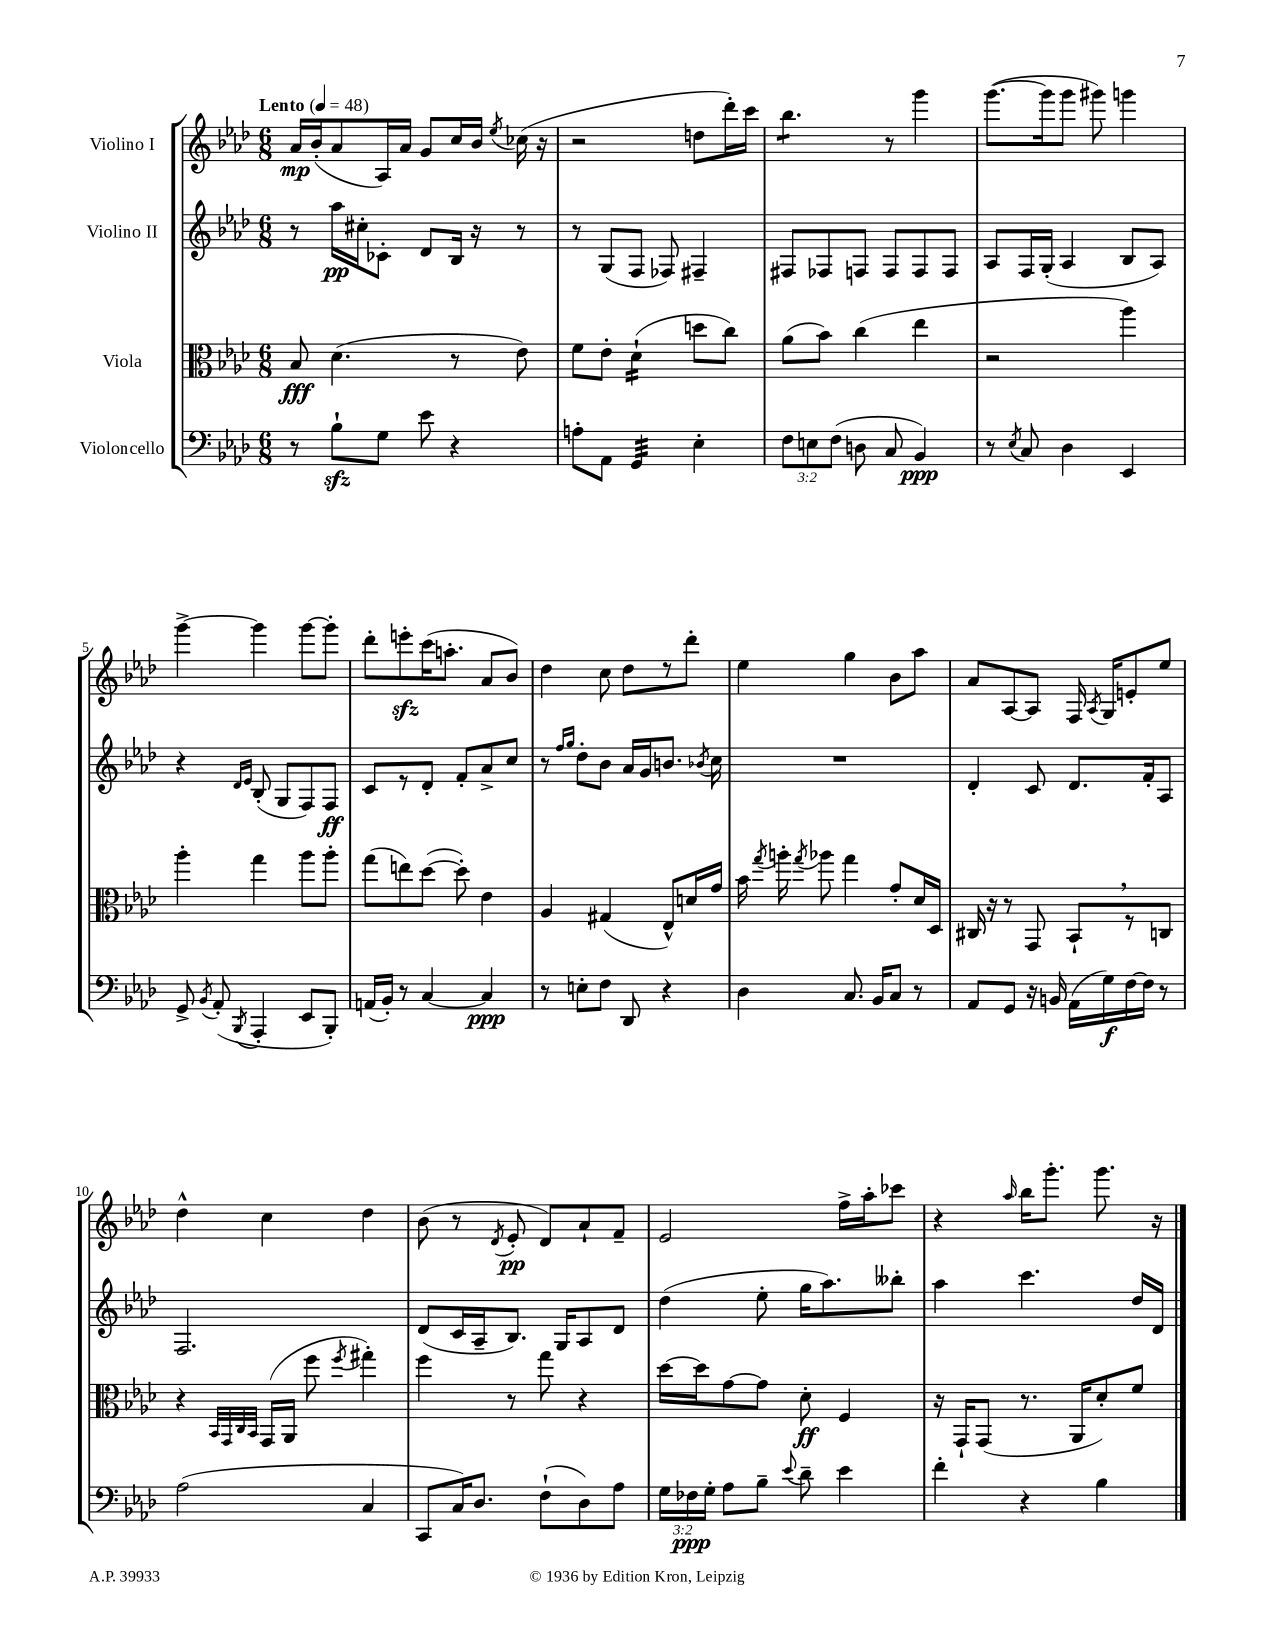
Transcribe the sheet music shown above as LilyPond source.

<<
\new StaffGroup <<
\new Staff = "s0" \with { instrumentName = "Violino I" } {
    \clef treble \key aes \major \numericTimeSignature \time 6/8 \tempo "Lento" 4 = 48
    \autoBeamOff aes'16[\mp bes'16-.( aes'8 aes16) aes'16] g'8[ c''16 bes'16] \acciaccatura { ees''8 } ces''16( r16 |
    r2 d''8[ des'''16-.) c'''16] |
    bes''4.:8 r8 g'''4 |
    g'''8.[~( g'''16 g'''8] gis'''8) g'''4 |
    g'''4~-> g'''4 g'''8[~ g'''8]-. |
    des'''8[-. e'''8-.\sfz c'''16( a''8.]-. aes'8[ bes'8]) |
    des''4 c''8 des''8[ r8 des'''8]-. |
    ees''4 g''4 bes'8[ aes''8] |
    aes'8[ aes8~ aes8] f16 \acciaccatura { aes8 } g16[ e'8-. ees''8] |
    des''4-^ c''4 des''4 |
    bes'8( r8 \acciaccatura { des'8 } ees'8-.\pp des'8[) aes'8-! f'8]-- |
    ees'2 f''16[-> aes''16-. ces'''8] |
    r4 \grace { aes''16 } bes''16[ g'''8.]-. g'''8. r16 \bar "|." |
}
\new Staff = "s1" \with { instrumentName = "Violino II" } {
    \clef treble \key aes \major \numericTimeSignature \time 6/8
    \autoBeamOff r8 aes''16[\pp cis''16-. ces'8]-. des'8[ bes16] r16 r8 |
    r8 g8[( f8] fes8) fis4-- |
    fis8[ fes8 f8] f8[ f8 f8] |
    aes8[ f16 g16]-.( aes4 bes8[ aes8]) |
    r4 \grace { des'16[ ees'16] } bes8-.( g8[ f8) f8]\ff |
    c'8[ r8 des'8]-. f'8[-. aes'8-> c''8] |
    r8 \grace { f''16[ g''16] } des''8[-. bes'8] aes'16[ g'16 b'8.] \acciaccatura { bes'8 } c''16 |
    R2. |
    des'4-. c'8 des'8.[ f'16-. aes8] |
    f2. |
    des'8[( c'16 aes16-- bes8.]) g16[ aes8 des'8] |
    des''4( ees''8-. g''16[ aes''8.) beses''8]-. |
    aes''4 c'''4. des''16[ des'16] \bar "|." |
}
\new Staff = "s2" \with { instrumentName = "Viola" } {
    \clef alto \key aes \major \numericTimeSignature \time 6/8
    \autoBeamOff bes8\fff des'4.( r8 ees'8) |
    f'8[ ees'8]-. des'4:16-!( d''8[ c''8]) |
    aes'8[( bes'8]) c''4( ees''4 |
    r2 aes''4) |
    aes''4-. g''4 aes''8[ aes''8]-. |
    g''8[( e''8) des''8]~( des''8-.) ees'4 |
    aes4 gis4( ees8[-^) d'16 g'16] |
    bes'16 \acciaccatura { g''8 } a''16-. \acciaccatura { g''8 } aes''8 g''4 g'8[-. des'16 des16] |
    cis16 r16 r8 g,8 bes,8[-! \breathe r8 c8] |
    r4 \grace { bes,32[ g,32 c32 bes,32] } g,16[( aes,16] f''8 \acciaccatura { f''8 } gis''4-.) |
    f''4 r8 g''8 r4 |
    des''16[~ des''16 g'8~ g'8] des'8-.\ff f4 |
    r16 g,16[-! g,8]( r8. aes,16[ des'8-.) f'8] \bar "|." |
}
\new Staff = "s3" \with { instrumentName = "Violoncello" } {
    \clef bass \key aes \major \numericTimeSignature \time 6/8 \override Staff.TupletNumber.text = #tuplet-number::calc-fraction-text
    \autoBeamOff r8 bes8[-!\sfz g8] ees'8 r4 |
    a8[-. aes,8] g,4:32 ees4-. |
    \tuplet 3/2 { f8[ e8 f8]( } d8 c8 bes,4\ppp) |
    r8 \acciaccatura { ees8 } c8 des4 ees,4 |
    g,8-> \acciaccatura { bes,8 } aes,8-.( \acciaccatura { bes,,8 } aes,,4-. ees,8[ bes,,8]-.) |
    a,16[( bes,16]-.) r8 c4~ c4\ppp |
    r8 e8[-. f8] des,8 r4 |
    des4 c8. bes,16[ c8] r8 |
    aes,8[ g,8] r16 b,16 aes,16[( g16\f) f16~ f16] r8 |
    aes2( c4 |
    c,8[ c16) des8.] f8[-!( des8) aes8] |
    \tuplet 3/2 { g16[ fes16\ppp g16]-. } aes8[ bes8]-- \appoggiatura { ees'8 } des'8-- ees'4 |
    f'4-. r4 bes4 \bar "|." |
}
>>
>>
